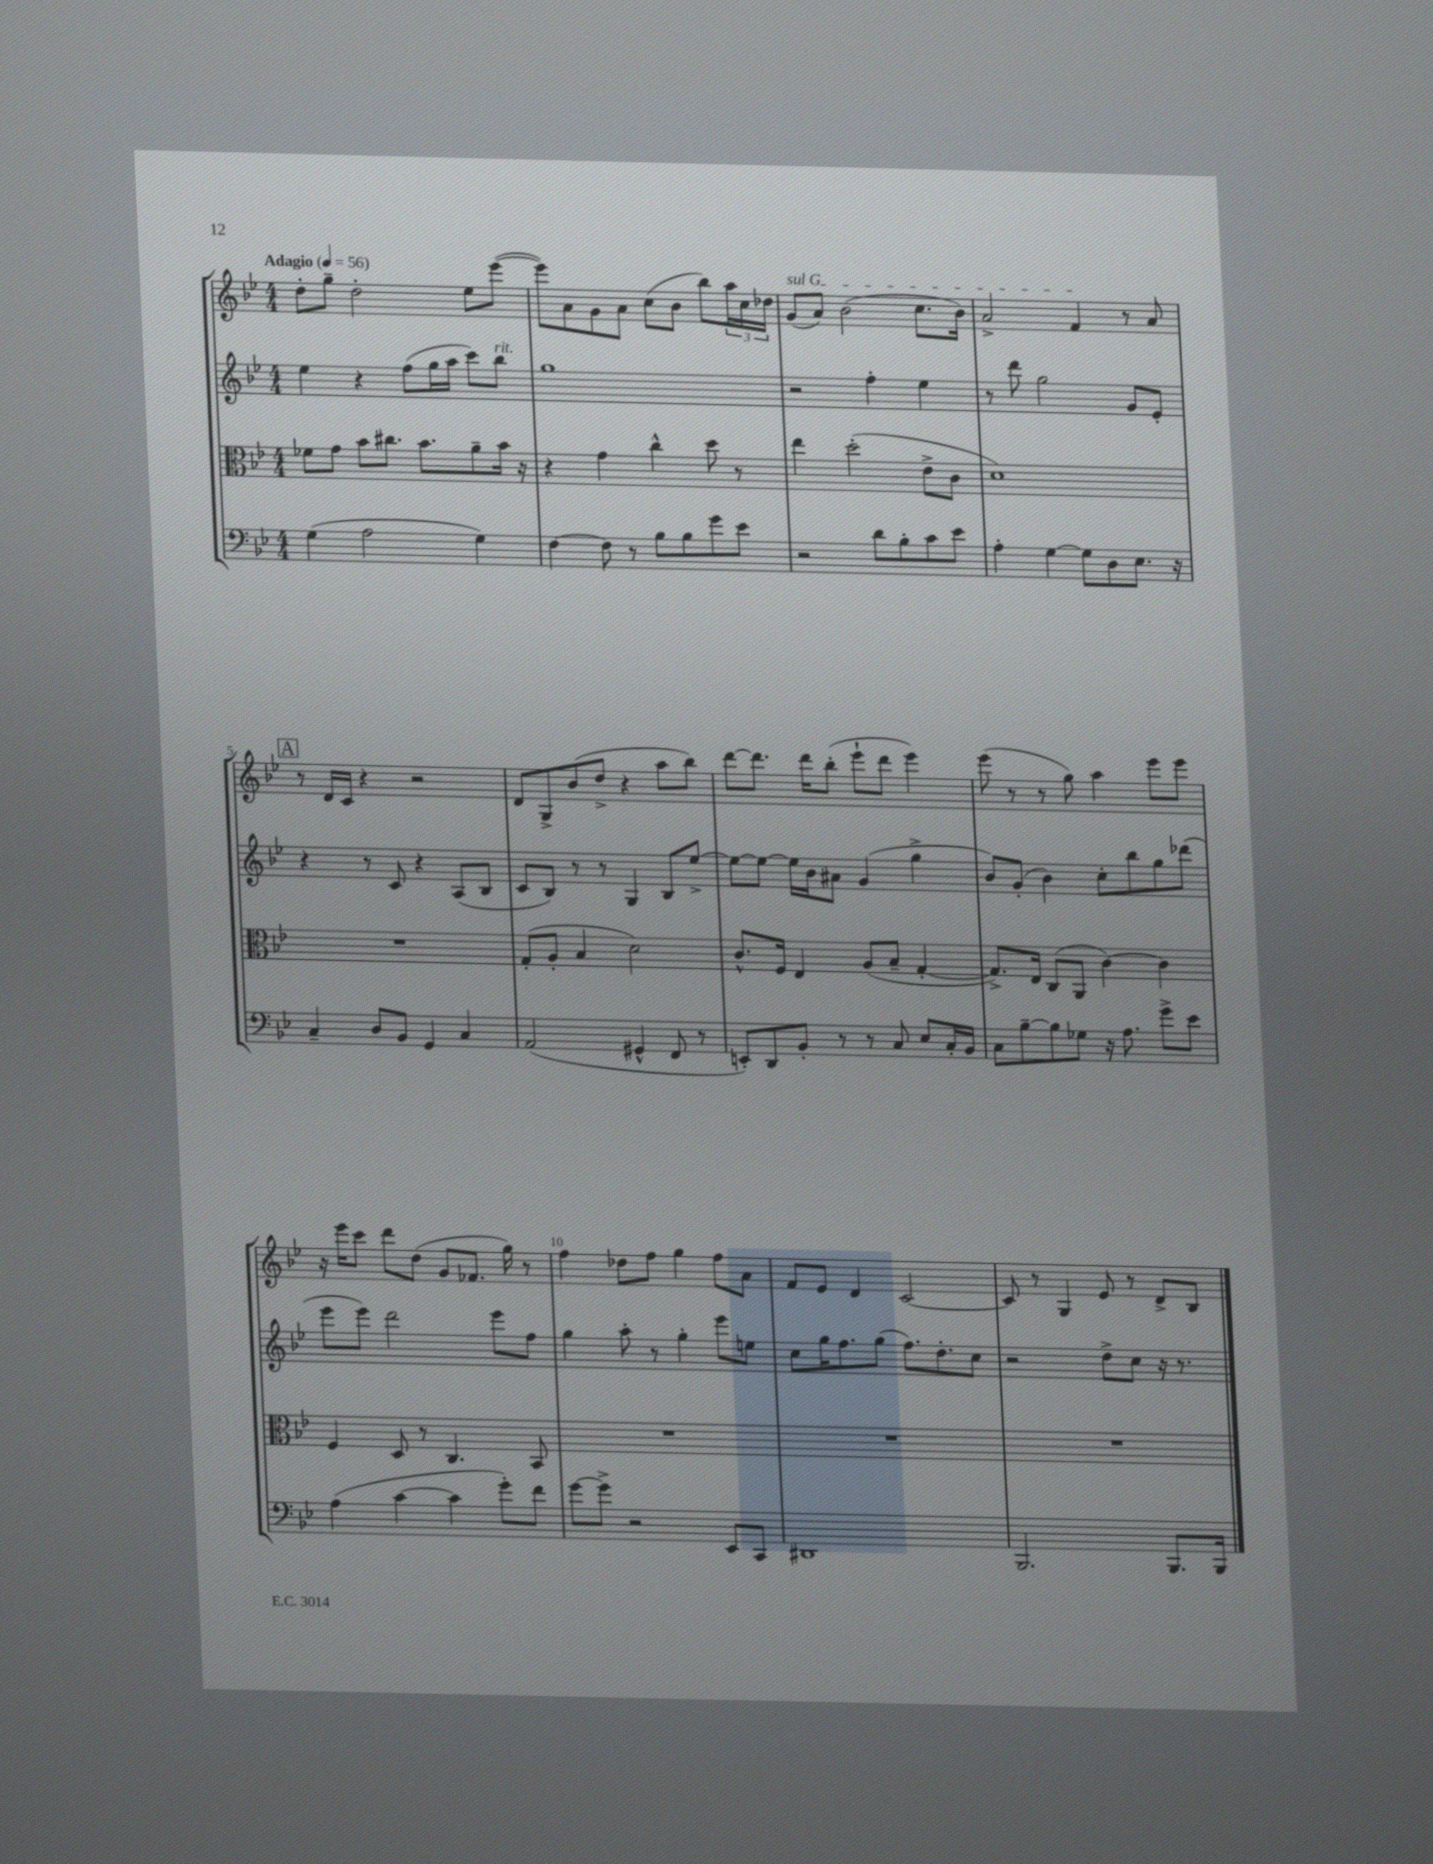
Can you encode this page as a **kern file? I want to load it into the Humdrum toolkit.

**kern	**kern	**kern	**kern
*staff4	*staff3	*staff2	*staff1
*clefF4	*clefC3	*clefG2	*clefG2
*k[b-e-]	*k[b-e-]	*k[b-e-]	*k[b-e-]
*M4/4	*M4/4	*M4/4	*M4/4
*MM56	*MM56	*MM56	*MM56
(4G	8f-	4ee-	8dd'
.	8g	.	8gg~
2A	8b-	4r	2dd'
.	8.cc#	.	.
.	.	(8ff	.
.	8.b-	.	.
.	.	16gg	.
.	.	16aa	.
4G)	8a~	8ccc)	8ee-
.	16b-	8bb-	([8eee-
.	16r	.	.
=	=	=	=
[4F	4r	1gg	8eee-])
.	.	.	8a
8F]	4g	.	8g
8r	.	.	8a
8B-	4cc^^	.	(8cc
8B-	.	.	8b-
8g	8dd	.	8bb-)
8e-	8r	.	24aa
.	.	.	24cc
.	.	.	24dd-
=	=	=	=
2r	4ee-	2r	(8g
.	.	.	8a)
.	(2dd'	.	(2b-
8d	.	4ff'	.
8B-'	.	.	.
8c	8e-^	4ee-	8.cc
8e-	8c	.	.
.	.	.	16b-)
=	=	=	=
4A'	1d)	8r	2a^
.	.	8ddd	.
[4G	.	2gg	.
8G]	.	.	4f
8D	.	.	.
8.E-	.	8g	8r
.	.	8e-'	8a
16r	.	.	.
=	=	=	=
4C~	1r	4r	8r
.	.	.	16d
.	.	.	16c
8D	.	8r	4r
8BB-	.	8c	.
4GG	.	4r	2r
4C	.	(8A	.
.	.	8B-	.
=	=	=	=
(2AA	(8G'	8c	8d
.	8A'	8B-)	8G^
.	4B-	8r	(8b-
.	.	8r	8dd^
4GG#^^	2d)	4G	4r
8FF	.	8B-	8aa
8r	.	[8ee-^	8bb-)
=	=	=	=
8EE')	8.c^^	8ee-_	[8ddd
8DD	.	8ee-_	8.ddd]
.	16F	.	.
8BB-'	4E-	16ee-]	.
.	.	16b-	16ddd
8r	.	8a#	(8bb-'
8r	(8A	(4g	8eee-`
8C	8B-~	.	8ddd
8E-	[4G'	4gg^	4eee-)
16C'	.	.	.
16BB-	.	.	.
=	=	=	=
8C	8.G^])	8b-)	(8eee-
[8B-~	.	(8g'	8r
.	16E-	.	.
8B-]	(8C	4b-)	8r
8G-	8AA	.	8gg)
16r	[4c)	8cc'	4aa
8.A	.	.	.
.	.	8bb-	.
8g^	4c]	8gg	8eee-
8e-	.	(8ddd-	8eee-
=	=	=	=
(4A	4F	8eee-	16r
.	.	.	16eee-
.	.	8eee-)	8ccc
[4c	8D	2ddd	8ddd
.	8r	.	(8dd
4c]	4.C	.	8g
.	.	.	8.f-
8g')	.	8eee-	.
.	.	.	16gg)
8f	8BB-	8ff	8r
=	=	=	=
[8g	1r	4gg	4ff
8g^]	.	.	.
2r	.	8aa'	8dd-
.	.	8r	8ff
.	.	4gg'	4gg
8EE-	.	8eee-	8ff
8CC	.	8ee	8a
=	=	=	=
1DD#	1r	8cc	8f
.	.	16gg	8e-
.	.	8.ff	.
.	.	.	4d
.	.	(8gg	.
.	.	8.ff)	[2c
.	.	8.dd'	.
.	.	8cc	.
=	=	=	=
2.BBB-	1r	2r	8c]
.	.	.	8r
.	.	.	4G
.	.	8dd^	8e-
.	.	8cc	8r
8.BBB-	.	16r	8d^
.	.	8.r	.
.	.	.	8B-
16BBB-	.	.	.
==	==	==	==
*-	*-	*-	*-
